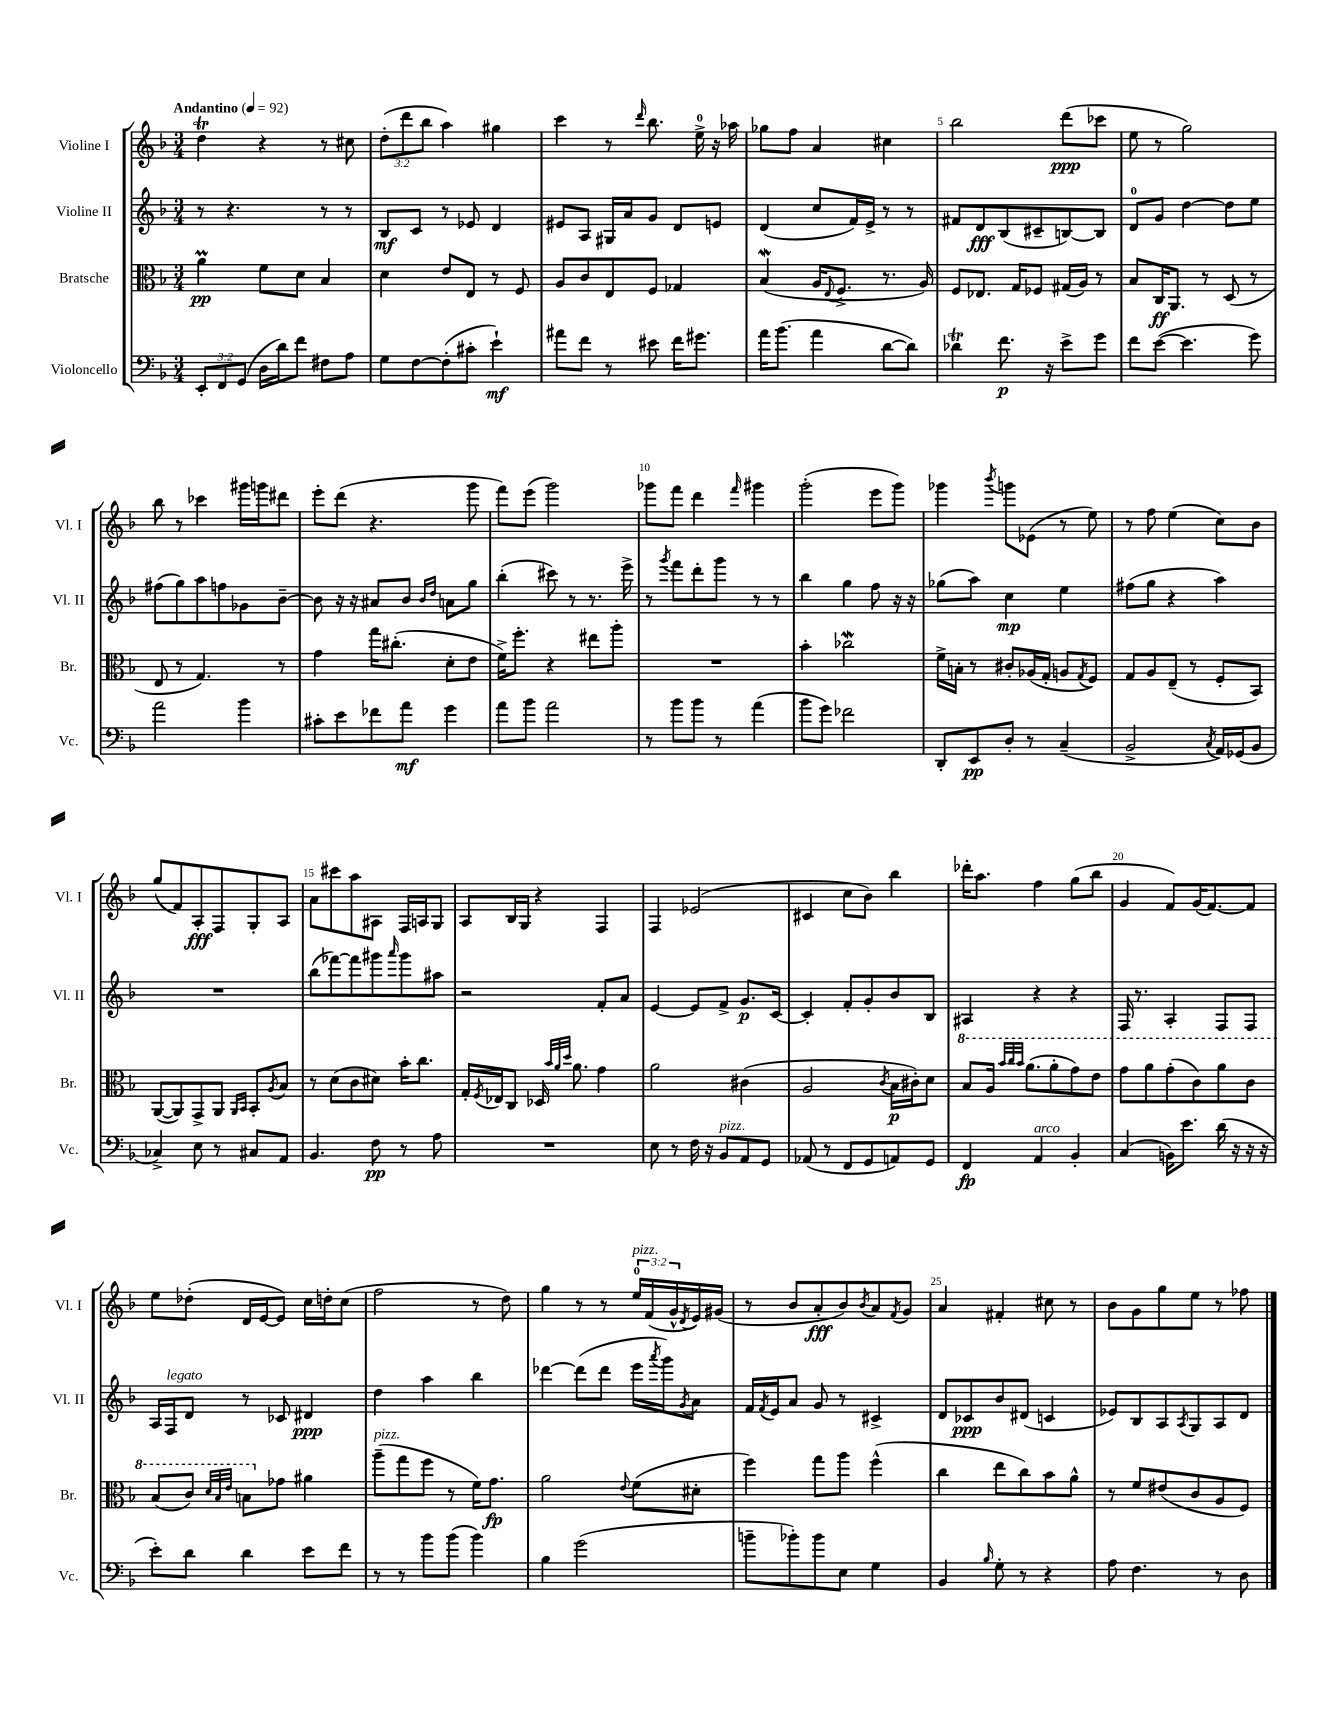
<<
\new StaffGroup <<
\new Staff = "s0" \with { instrumentName = "Violine I" shortInstrumentName = "Vl. I" } {
    \clef treble \key f \major \numericTimeSignature \time 3/4 \override Staff.TupletNumber.text = #tuplet-number::calc-fraction-text \tempo "Andantino" 4 = 92
    d''4\trill r4 r8 cis''8 |
    \tuplet 3/2 { d''8-.( d'''8 bes''8 } a''4) gis''4 |
    c'''4 r8 \grace { d'''16 } bes''8. e''16-0-> r16 aes''16 |
    ges''8 f''8 a'4 cis''4 |
    bes''2 d'''8\ppp( ces'''8 |
    e''8 r8 g''2) |
    bes''8 r8 ces'''4 gis'''16 g'''16 dis'''8 |
    e'''8-. d'''8( r4. g'''8 |
    f'''8) e'''8( g'''2) |
    ges'''8 f'''8 d'''4 \grace { f'''16 } gis'''4 |
    g'''2-.( e'''8 g'''8) |
    ges'''4 \acciaccatura { bes'''8 } g'''8 ees'8( r8 e''8) |
    r8 f''8 e''4( c''8) bes'8 |
    g''8( f'8) a8-.\fff f8 g8-. a8 |
    a'8 cis'''8 a''8 ais8 f16 a16 g8 |
    a8 bes16 g16 r4 f4 |
    f4 ees'2( |
    cis'4 c''8 bes'8) bes''4 |
    des'''16-. a''8. f''4 g''8( bes''8 |
    g'4 f'8) g'16( f'8.~) f'8 |
    e''8 des''8-.( d'16 e'16~ e'8) c''16 d''16-. c''8( |
    f''2 r8 d''8) |
    g''4 r8 r8 \tuplet 3/2 { e''16-0^\markup { \italic "pizz." } f'16( g'16-^ } \acciaccatura { d'8 } e'16) gis'16( |
    r8 bes'8 a'8-.\fff bes'8) \acciaccatura { bes'8 } a'8 \acciaccatura { f'8 } g'8 |
    a'4 fis'4-. cis''8 r8 |
    bes'8 g'8 g''8 e''8 r8 fes''8 \bar "|." |
}
\new Staff = "s1" \with { instrumentName = "Violine II" shortInstrumentName = "Vl. II" } {
    \clef treble \key f \major \numericTimeSignature \time 3/4
    r8 r4. r8 r8 |
    bes8\mf c'8 r8 ees'8 d'4 |
    eis'8 a8 gis16 a'16 g'8 d'8 e'8 |
    d'4( c''8 f'16) e'16-> r8 r8 |
    fis'8 d'8\fff bes8( cis'8-- b8~) b8 |
    d'8-0 g'8 d''4~ d''8 e''8 |
    fis''8( g''8) a''8 f''8 ges'8 bes'8~-- |
    bes'8 r16 r16 ais'8 bes'8 \grace { bes'16 d''16 } a'8 g''8 |
    bes''4-.( cis'''8) r8 r8. e'''16-> |
    r8 \acciaccatura { g'''8 } f'''8 d'''8-. g'''8 r8 r8 |
    bes''4 g''4 f''8 r16 r16 |
    ges''8( a''8) c''4\mp e''4 |
    fis''8( g''8 r4 a''4) |
    R2. |
    bes''8( fes'''8~) fes'''8 gis'''8 \grace { a'''16 } gis'''8 ais''8 |
    r2 f'8-. a'8 |
    e'4~ e'8 f'8-> g'8.\p c'16~ |
    c'4-. f'8-. g'8-. bes'8 bes8 |
    ais4 r4 r4 |
    f16 r8. a4-. f8 f8 |
    a16 f16^\markup { \italic "legato" } d'8 r8 ces'8 dis'4\ppp |
    d''4 a''4 bes''4 |
    des'''4~ des'''8( des'''8 e'''16 \acciaccatura { a'''8 } g'''16) \acciaccatura { g'8 } a'8 |
    f'16 \acciaccatura { f'8 } e'16 a'8 g'8 r8 cis'4-> |
    d'8 ces'8\ppp bes'8 dis'8( c'4 |
    ees'8) bes8 a8 \acciaccatura { a8 } g8 a8 d'8 \bar "|." |
}
\new Staff = "s2" \with { instrumentName = "Bratsche" shortInstrumentName = "Br." } {
    \clef alto \key f \major \numericTimeSignature \time 3/4
    a'4\prall\pp f'8 d'8 bes4 |
    d'4 e'8 e8 r8 f8 |
    a8 c'8 e8 f8 ges4 |
    bes4\mordent( a16 \appoggiatura { e8 } f8.-> r8. a16) |
    f8 ees8. g16 fes8 gis16( a16) r8 |
    bes8 c16\ff a,8. r8 d8( r8 |
    e8 r8 g4.) r8 |
    g'4 g''16 cis''8.-.( d'8-. e'8 |
    f'16->) f''8.-. r4 eis''8 a''8-. |
    R2. |
    bes'4-. ces''2\mordent |
    f'16-> b16-. r8 cis'8-. aes16( g16-. a8 \acciaccatura { g8 } f8) |
    g8 a8 e8--( r8 f8-. bes,8) |
    a,8~( a,8) g,8-> a,8 \grace { a,16 bes,16 } bes,8-. \acciaccatura { a8 } bes8 |
    r8 d'8( c'8 dis'8) bes'16-. c''8. |
    g16-. \acciaccatura { f8 } ees16 c8 des16 \grace { bes'32 a'32 d''32 } a'8. g'4 |
    a'2 cis'4( |
    a2 \acciaccatura { c'8 } bes16\p cis'16-.) d'8 |
    \ottava #1 bes'8 a'16 \grace { bes''32 c'''32 bes''32 } a''8.( a''8-. g''8) e''8 |
    g''8 a''8 g''8-.( c''8) a''8 c''8 |
    bes'8( c''8) \grace { d''32 bes'32 e''32 } b'8 \ottava #0 ges'8 ais'4 |
    a''8--^\markup { \italic "pizz." }( g''8 f''8 r8 f'16) g'8.\fp |
    a'2 \appoggiatura { e'8 } f'8( dis'8-. |
    f''4) g''8 a''8 f''4-^( |
    c''4 e''8 c''8) bes'8 a'8-^ |
    r8 f'8 eis'8( c'8 a8 f8) \bar "|." |
}
\new Staff = "s3" \with { instrumentName = "Violoncello" shortInstrumentName = "Vc." } {
    \clef bass \key f \major \numericTimeSignature \time 3/4 \override Staff.TupletNumber.text = #tuplet-number::calc-fraction-text
    \tuplet 3/2 { e,8-. f,8 g,8( } d16 d'16) f'8 fis8 a8 |
    g8 f8~ f8-.( cis'8-. e'4-!\mf) |
    ais'8 f'8 r8 eis'8 f'16 gis'8. |
    a'16 bes'8.( a'4 d'8~ d'8) |
    des'4\trill f'8.\p r16 e'8-> g'8 |
    f'8 e'8~( e'4. g'8) |
    a'2 bes'4 |
    cis'8-. e'8 fes'8 a'8\mf g'4 |
    a'8 bes'8 a'2 |
    r8 bes'8 bes'8 r8 a'4( |
    bes'8 g'8) fes'2 |
    d,8-. e,8\pp d8-. r8 c4--( |
    bes,2-> \acciaccatura { c8 } a,16) ges,16( bes,8 |
    ces4->) e8 r8 cis8 a,8 |
    bes,4. f8\pp r8 a8 |
    R2. |
    e8 r8 f16 r16 bes,8^\markup { \italic "pizz." } a,8 g,8 |
    aes,8( r8 f,8 g,8 a,8) g,8 |
    f,4\fp a,4^\markup { \italic "arco" } bes,4-. |
    c4( b,16) e'8. d'16( r16 r16 r16 |
    e'8-.) d'8 d'4 e'8 f'8 |
    r8 r8 bes'8 bes'8( bes'4) |
    bes4 g'2( |
    b'8-- bes'8-.) bes'8 e8 g4 |
    bes,4 \grace { bes16 } g8-. r8 r4 |
    a8 f4. r8 d8 \bar "|." |
}
>>
>>
\layout { \context { \Score \override BarNumber.break-visibility = ##(#f #t #t) barNumberVisibility = #(every-nth-bar-number-visible 5) } }
